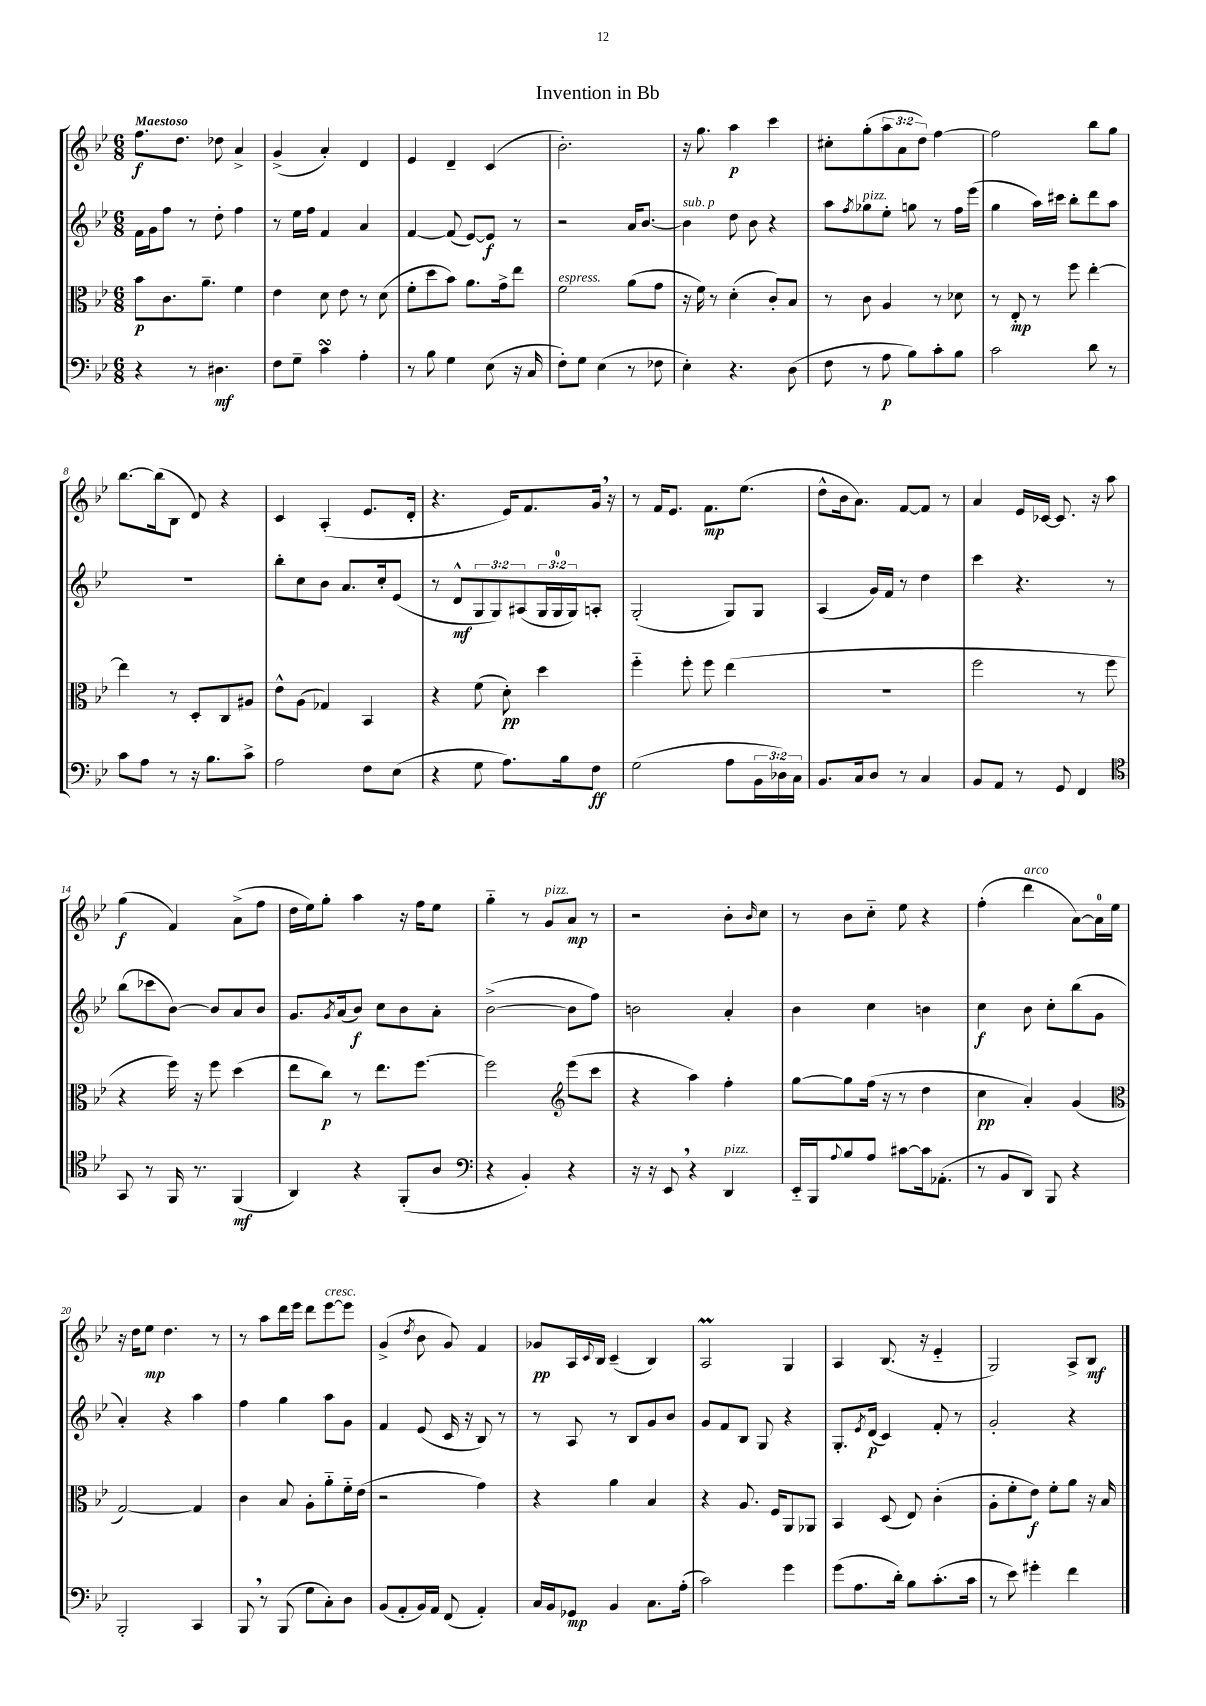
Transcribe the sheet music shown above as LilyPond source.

\header { title = "Invention in Bb" }
<<
\new StaffGroup <<
\new Staff = "s0" {
    \clef treble \key bes \major \numericTimeSignature \time 6/8 \override Staff.TupletNumber.text = #tuplet-number::calc-fraction-text \tempo "Maestoso"
    f''8.\f d''8. des''8 a'4-> |
    g'4->( a'4-.) d'4 |
    ees'4 d'4-- c'4( |
    bes'2.-.) |
    r16 g''8. a''4\p c'''4 |
    cis''8-. g''8-.( \tuplet 3/2 { a''8 a'8 d''8) } f''4~ |
    f''2 bes''8 g''8 |
    bes''8.~ bes''16( bes8 d'8) r4 |
    c'4 a4-.( ees'8. d'16-. |
    r4. ees'16) f'8. g'16 \breathe r16 |
    r8 f'16 ees'8. f'8.\mp ees''8.( |
    d''8-^ bes'16 a'8.) f'8~ f'8 r8 |
    a'4 ees'16 ces'16~ ces'8. r16 a''8 |
    g''4\f( f'4) a'8->( f''8 |
    d''16 ees''16) g''8-. a''4 r16 f''16 ees''8 |
    g''4-_ r8 g'8^\markup { \italic "pizz." } a'8\mp r8 |
    r2 bes'8-. \grace { bes'16 } c''8 |
    r8 bes'8 c''8-_ ees''8 r4 |
    f''4-.( d'''4^\markup { \italic "arco" } a'8~) a'16-0 ees''16 |
    r16 d''16 ees''8\mp d''4. r8 |
    r8 a''8 d'''16 ees'''16 d'''8 ees'''8~^\markup { \italic "cresc." } ees'''8 |
    g'4->( \acciaccatura { d''8 } bes'8 g'8) f'4 |
    ges'8\pp a16 \appoggiatura { c'8 } bes16 c'4--( bes4) |
    a2\prall g4 |
    a4 bes8.( r16 ees'4-_ |
    g2) a8-> bes8\mf \bar "|." |
}
\new Staff = "s1" {
    \clef treble \key bes \major \numericTimeSignature \time 6/8 \override Staff.TupletNumber.text = #tuplet-number::calc-fraction-text
    f'16 g'16 f''8 r8 d''8-. f''4 |
    r8 ees''16 f''16 f'4 a'4 |
    f'4~ f'8( ees'8~) ees'8\f r8 |
    r2 a'16 bes'8.~ |
    bes'4^\markup { \italic "sub. p" } d''8 bes'8 r4 |
    a''8 \acciaccatura { f''8 } ges''8^\markup { \italic "pizz." } ees''8-. g''8 r8 f''16 ees'''16( |
    g''4 a''16) cis'''16 bes''8-. d'''8 a''8 |
    R2. |
    bes''8-. c''8 bes'8 a'8. c''16-. ees'8( |
    r8 d'8-^\mf \tuplet 3/2 { g8 g8) ais8( } \tuplet 3/2 { g16 g16-0 g16) } a8-. |
    g2-.( g8) g8 |
    a4( g'16) f'16 r8 d''4 |
    c'''4 r4. r8 |
    bes''8( ces'''8 bes'8~) bes'8 a'8 bes'8 |
    g'8. \acciaccatura { g'8 } a'16( bes'8\f) c''8 bes'8 a'8-. |
    bes'2~->( bes'8 f''8) |
    b'2 a'4-. |
    bes'4 c''4 b'4 |
    c''4\f bes'8 c''8-. bes''8( g'8 |
    a'4-.) r4 a''4 |
    f''4 g''4 a''8 g'8 |
    f'4 ees'8( c'16 r16 bes8) r8 |
    r8 a8 r8 bes8 g'8 bes'8 |
    g'8 f'8 bes8 g8 r4 |
    g8.-. \acciaccatura { ees'8 } d'16\p( c'4) f'8-. r8 |
    g'2-. r4 \bar "|." |
}
\new Staff = "s2" {
    \clef alto \key bes \major \numericTimeSignature \time 6/8
    bes'8\p c'8. a'8.-- f'4 |
    ees'4 d'8 ees'8 r8 d'8( |
    f'8-. d''8 bes'8) a'8. g'16-> ees''8 |
    f'2^\markup { \italic "espress." } a'8( g'8 |
    r16 f'16) r8 d'4-.( c'8-.) bes8 |
    r8 c'8 a4 r8 des'8 |
    r8 ees8-.\mp r8 f''8 ees''4~-. |
    ees''4 r8 d8-. c8 ais8 |
    ees'8-^ a8( ges4) bes,4 |
    r4 f'8( d'8-.\pp) d''4 |
    f''4-_ f''8-. f''8 ees''4( |
    r2. |
    f''2 r8 f''8 |
    r4 f''16) r16 f''8 d''4( |
    ees''8 c''8\p) r8 ees''8. f''8.~ |
    f''2 \clef treble ees'''8( c'''8 |
    r4 a''4) f''4-. |
    g''8~ g''8 f''16( r16 r8 d''4 |
    c''4\pp a'4-.) g'4( |
    \clef alto g2~) g4 |
    c'4 bes8 a8-. a'8-_ f'16-_ ees'16( |
    r2 g'4) |
    r4 a'4 bes4 |
    r4 a8. f16 a,8 aes,8 |
    bes,4 d8( ees8) c'4-.( |
    a8-. f'8-. ees'8\f) f'8-. a'8 r16 bes16 \bar "|." |
}
\new Staff = "s3" {
    \clef bass \key bes \major \numericTimeSignature \time 6/8 \override Staff.TupletNumber.text = #tuplet-number::calc-fraction-text
    r4 r8 dis4.\mf |
    f8 g8-- c'4\turn a4-. |
    r8 bes8 g4 ees8( r16 c16 |
    f8-.) g8 ees4( r8 fes8 |
    ees4-.) r4. d8( |
    f8 r8 a8\p bes8) c'8-. bes8 |
    c'2 d'8 r8 |
    c'8 a8 r8 r16 bes8. c'8-> |
    a2 f8 ees8( |
    r4 g8 a8.) bes16 f8\ff |
    g2( a8 \tuplet 3/2 { bes,16 des16) c16 } |
    bes,8. c16 d8 r8 c4 |
    bes,8 a,8 r8 g,8 f,4 |
    \clef tenor g,8 r8 f,16 r8. f,4\mf( |
    a,4) r4 f,8-.( a8 |
    \clef bass r4 bes,4-.) r4 |
    r16 r16 ees,8 \breathe r4 d,4^\markup { \italic "pizz." } |
    ees,16-_ bes,,16 \appoggiatura { a8 } bes8 a8 cis'8~ cis'16 aes,8.-.( |
    r8 bes,8 d,8) bes,,8 r4 |
    bes,,2-. c,4 |
    bes,,8 \breathe r8 bes,,8( g8 c8-.) d8 |
    bes,8( a,8-. bes,16) a,16 f,8( a,4-.) |
    c16 bes,16 ges,8\mp bes,4 c8. a16-.( |
    c'2) g'4 |
    g'8( a8. d'16-.) bes8 c'8.-.( c'16 |
    r8 ees'8) gis'4-. f'4 \bar "|." |
}
>>
>>
